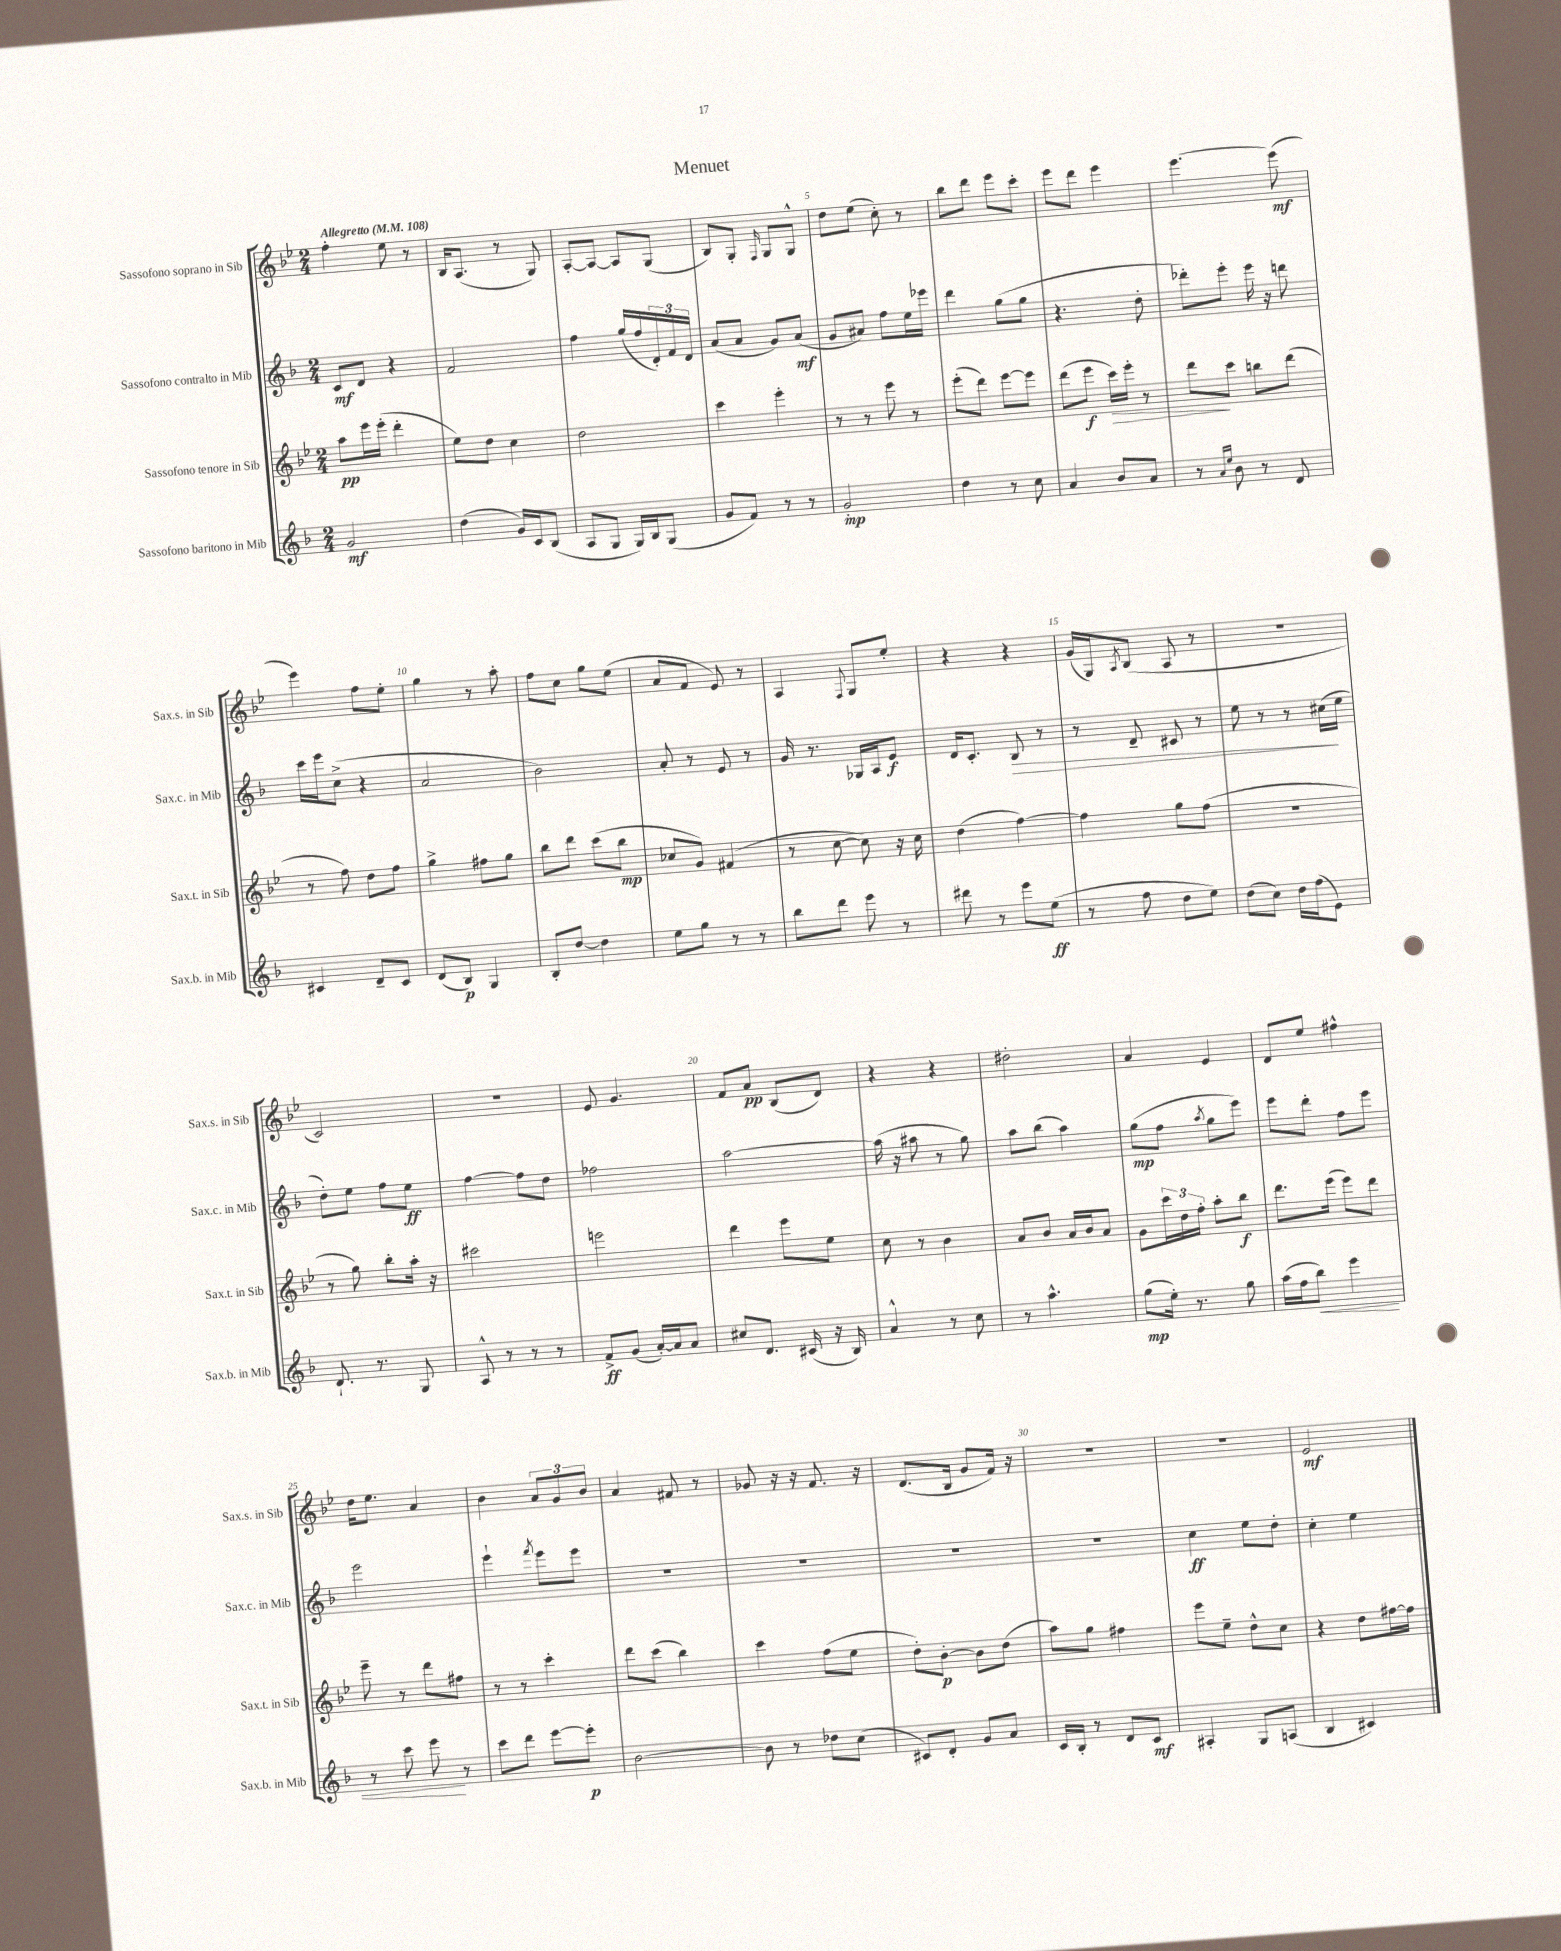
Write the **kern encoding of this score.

**kern	**dynam	**kern	**dynam	**kern	**dynam	**kern	**dynam
*part4	*part4	*part3	*part3	*part2	*part2	*part1	*part1
*staff4	*staff4	*staff3	*staff3	*staff2	*staff2	*staff1	*staff1
*I"Sassofono baritono in Mib	*	*I"Sassofono tenore in Sib	*	*I"Sassofono contralto in Mib	*	*I"Sassofono soprano in Sib	*
*I'Sax.b. in Mib	*	*I'Sax.t. in Sib	*	*I'Sax.c. in Mib	*	*I'Sax.s. in Sib	*
*clefG2	*	*clefG2	*	*clefG2	*	*clefG2	*
*k[b-]	*	*k[b-e-]	*	*k[b-]	*	*k[b-e-]	*
*M2/4	*	*M2/4	*	*M2/4	*	*M2/4	*
*MM108	*	*MM108	*	*MM108	*	*MM108	*
=1	=1	=1	=1	=1	=1	=1	=1
!	!	!	!	!	!	!LO:TX:a:B:t=Allegretto	!
2g/	mf	8aa\L	pp	8c/L	mf	4ff'\	.
.	.	16eee-\L	.	8d/J	.	.	.
.	.	(16eee-'\JJ	.	.	.	.	.
.	.	4ddd'\	.	4r	.	8ee-\	.
.	.	.	.	.	.	8r	.
=2	=2	=2	=2	=2	=2	=2	=2
(4dd\	.	8ee-\L)	.	2f/	.	16B-/KL	.
.	.	.	.	.	.	(8.A/J	.
.	.	8dd\J	.	.	.	.	.
16g/LL)	.	4cc\	.	.	.	8r	.
16c/J	.	.	.	.	.	.	.
(8B-/J	.	.	.	.	.	8G/)	.
=3	=3	=3	=3	=3	=3	=3	=3
8A/L	.	2dd\	.	4ff\	.	[8A'/L	.
8G/J	.	.	.	.	.	8A/J_	.
16G/LL)	.	.	.	(16gg/LL	.	8A/L]	.
16B-/J	.	.	.	16ff/	.	.	.
(8G/J	.	.	.	24d'/)	.	(8G/J	.
.	.	.	.	24f/	.	.	.
.	.	.	.	24d/JJ	.	.	.
=4	=4	=4	=4	=4	=4	=4	=4
8g/L	.	4ccc\	.	(8a/L	.	8B-/L)	.
8f/J)	.	.	.	8a/J	.	8G'/J	.
.	.	.	.	.	.	16qqF/	.
8r	.	4eee-'\	.	8g/L)	.	8G/L	.
8r	.	.	.	(8a/J	mf	8G^^/J	.
=5	=5	=5	=5	=5	=5	=5	=5
2g'/	mp	8r	.	8g/L	.	8dd\L	.
.	.	8r	.	8a#X/J)	.	(8ee-\J	.
.	.	8eee-\	.	8ff\L	.	8cc'\)	.
.	.	8r	.	16ee\L	.	8r	.
.	.	.	.	16eee-X\JJ	.	.	.
=6	=6	=6	=6	=6	=6	=6	=6
4dd\	.	(8eee-'\L	.	4ddd\	.	8bb-\L	.
.	.	8ddd\J)	.	.	.	8ddd\J	.
8r	.	[8eee-\L	.	(8gg\L	.	8eee-\L	.
8cc\	.	8eee-\J]	.	8gg\J	.	8ccc'\J	.
=7	=7	=7	=7	=7	=7	=7	=7
4a/	.	(8ddd\L	.	4.r	.	8eee-\L	.
.	.	8eee-\J	f	.	.	8ddd\J	.
!	!	!	!LO:HP:b	!	!	!	!
8b-/L	.	16ccc\LL)	>	.	.	4eee-\	.
.	.	16eee-'\JJ	.	.	.	.	.
8a/J	.	8r	.	8dd'\	.	.	.
=8	=8	=8	=8	=8	=8	=8	=8
8r	.	8ddd\L	.	8ddd-X'\L)	.	[4.eee-\	.
16qqa/LL	.	.	.	.	.	.	.
16qqee/JJ	.	.	.	.	.	.	.
8b-\	.	8ccc\J	]	8eee'\J	.	.	.
8r	.	8bbn\L	.	16eee\	.	.	.
.	.	.	.	16r	.	.	.
8d/	.	(8ddd\J	.	8dddn\	.	(8eee-\]	mf
!!LO:LB:g=z
=9	=9	=9	=9	=9	=9	=9	=9
4c#X/	.	8r	.	16ccc\LL	.	4eee-\)	.
.	.	.	.	16eee\J	.	.	.
.	.	8ff\)	.	(8cc^\J	.	.	.
8d~/L	.	8dd\L	.	4r	.	8ff\L	.
8c#/J	.	8ff\J	.	.	.	8ee-'\J	.
=10	=10	=10	=10	=10	=10	=10	=10
(8d/L	.	4gg^\	.	2a/	.	4gg\	.
8B-/J)	p	.	.	.	.	.	.
4G/	.	8ff#X\L	.	.	.	8r	.
.	.	8gg\J	.	.	.	8aa'\	.
=11	=11	=11	=11	=11	=11	=11	=11
8B-'/L	.	8bb-\L	.	2b-\)	.	8ff\L	.
[8dd/J	.	8ddd\J	.	.	.	8cc\J	.
4dd\]	.	(8ccc\L	.	.	.	8gg\L	.
.	.	8bb-\J	mp	.	.	(8ee-\J	.
=12	=12	=12	=12	=12	=12	=12	=12
8ee\L	.	8cc-X/L	.	8a'/	.	8a/L	.
8gg\J	.	8g/J)	.	8r	.	8f/J	.
8r	.	(4f#X/	.	8e/	.	8e-/)	.
8r	.	.	.	8r	.	8r	.
=13	=13	=13	=13	=13	=13	=13	=13
8bb-\L	.	8r	.	16g/	.	4A/	.
.	.	.	.	8.r	.	.	.
8ddd\J	.	[8cc\	.	.	.	.	.
.	.	.	.	.	.	8qqF/	.
8eee\	.	8cc\])	.	16G-X/LL	.	8G/L	.
.	.	.	.	16A/J	.	.	.
8r	.	16r	.	8e/J	f	8ee-'/J	.
.	.	16cc\	.	.	.	.	.
=14	=14	=14	=14	=14	=14	=14	=14
8ddd#X\	.	(4dd\	.	16d/KL	.	4r	.
.	.	.	.	8.c'/J	.	.	.
8r	.	.	.	.	.	.	.
!	!	!	!	!	!LO:HP:b	!	!
8eee\L	.	[4ff\)	.	8B-/	>	4r	.
(8ee\J	ff	.	.	8r	.	.	.
=15	=15	=15	=15	=15	=15	=15	=15
8r	.	4ff\]	.	8r	.	(16g/LL	.
.	.	.	.	.	.	16G/J)	.
.	.	.	.	.	.	8qA/	.
8ff\	.	.	.	8d~/	.	(8B-/J	.
8dd\L	.	8gg\L	.	8c#X/	.	8A/	.
8ee\J)	.	(8ff\J	.	8r	.	8r	.
=16	=16	=16	=16	=16	=16	=16	=16
(8dd\L	.	2r	.	8ee\	.	2r	.
8cc\J)	.	.	.	8r	.	.	.
16dd\LL	.	.	.	8r	.	.	.
(16ff\J	.	.	.	.	.	.	.
8e\J)	.	.	.	(16cc#X\LL	.	.	.
.	.	.	.	16ee\JJ	]	.	.
!!LO:LB:g=z
=17	=17	=17	=17	=17	=17	=17	=17
8.d`/	.	8r	.	8dd'\L)	.	2c/)	.
.	.	8gg\)	.	8ee\J	.	.	.
8.r	.	.	.	.	.	.	.
.	.	8bb-'\L	.	8ff\L	.	.	.
8G/	.	16aa'\Jk	.	8ee\J	ff	.	.
.	.	16r	.	.	.	.	.
=18	=18	=18	=18	=18	=18	=18	=18
8A^^/	.	2ccc#X\	.	[4ff\	.	2r	.
8r	.	.	.	.	.	.	.
8r	.	.	.	8ff\L]	.	.	.
8r	.	.	.	8dd\J	.	.	.
=19	=19	=19	=19	=19	=19	=19	=19
8f^/L	ff	2eeen\	.	2ff-X\	.	8e-/	.
(8g/J	.	.	.	.	.	4.g/	.
[16a'/LL)	.	.	.	.	.	.	.
16a/J]	.	.	.	.	.	.	.
8a/J	.	.	.	.	.	.	.
=20	=20	=20	=20	=20	=20	=20	=20
8cc#X/L	.	4ddd\	.	[2aa\	.	8f/L	.
8.d/J	.	.	.	.	.	8a/J	pp
.	.	8eee-\L	.	.	.	(8B-/L	.
(16c#X/	.	.	.	.	.	.	.
16r	.	8ee-\J	.	.	.	8d/J)	.
16B-/)	.	.	.	.	.	.	.
=21	=21	=21	=21	=21	=21	=21	=21
4a^^/	.	8cc\	.	(16aa\]	.	4r	.
.	.	.	.	16r	.	.	.
.	.	8r	.	8aa#X\	.	.	.
8r	.	4b-\	.	8r	.	4r	.
8cc\	.	.	.	8gg\)	.	.	.
=22	=22	=22	=22	=22	=22	=22	=22
8r	.	8a/L	.	8aa\L	.	2dd#X'\	.
4.aa^^\	.	8b-/J	.	(8bb-\J	.	.	.
.	.	16a/LL	.	4aa\)	.	.	.
.	.	16b-/J	.	.	.	.	.
.	.	8a/J	.	.	.	.	.
=23	=23	=23	=23	=23	=23	=23	=23
(8gg\L	mp	8g\L	.	(8gg\L	mp	4a/	.
16ee'\Jk)	.	24ccc\L	.	8ff\J	.	.	.
.	.	24dd\	.	.	.	.	.
8.r	.	.	.	.	.	.	.
.	.	24ff'\JJ	.	.	.	.	.
.	.	.	.	8qaa/	.	.	.
.	.	8aa'\L	.	8gg\L	.	4e-/	.
8gg\	.	8bb-\J	f	8eee\J)	.	.	.
=24	=24	=24	=24	=24	=24	=24	=24
(16aa\LL	.	8.ddd\L	.	8eee\L	.	8d/L	.
16ff\J	.	.	.	.	.	.	.
!	!LO:HP:b	!	!	!	!	!	!
8bb-\J)	<	.	.	8ddd'\J	.	8ee-/J	.
.	.	(16eee-\Jk	.	.	.	.	.
4eee\	.	8eee-\L)	.	8ff\L	.	4ff#X^^\	.
.	.	8ddd\J	.	8eee\J	.	.	.
!!LO:LB:g=z
=25	=25	=25	=25	=25	=25	=25	=25
8r	.	8eee-~\	.	2eee\	.	16dd\KL	.
.	.	.	.	.	.	8.ee-\J	.
8ccc\	.	8r	.	.	.	.	.
8eee\	.	8ddd\L	.	.	.	4a/	.
8r	[	8ff#X\J	.	.	.	.	.
=26	=26	=26	=26	=26	=26	=26	=26
8ccc\L	.	8r	.	4eee`\	.	4b-\	.
8ddd\J	.	8r	.	.	.	.	.
.	.	.	.	8qfff/	.	.	.
[8eee\L	.	4ccc'\	.	8eee\L	.	12a/L	.
.	.	.	.	.	.	12g/	.
8eee'\J]	p	.	.	8eee\J	.	.	.
.	.	.	.	.	.	12b-/J	.
=27	=27	=27	=27	=27	=27	=27	=27
[2b-\	.	8ddd\L	.	2r	.	4a/	.
.	.	(8ccc\J	.	.	.	.	.
.	.	4bb-\)	.	.	.	8f#X/	.
.	.	.	.	.	.	8r	.
=28	=28	=28	=28	=28	=28	=28	=28
8b-\]	.	4ccc\	.	2r	.	8g-X/	.
8r	.	.	.	.	.	16r	.
.	.	.	.	.	.	16r	.
8dd-X\L	.	(8ff\L	.	.	.	8.f/	.
(8cc\J	.	8ee-\J	.	.	.	.	.
.	.	.	.	.	.	16r	.
=29	=29	=29	=29	=29	=29	=29	=29
8c#X/L)	.	8dd'\L)	.	2r	.	(8.d/L	.
8d'/J	.	[8b-'\J	p	.	.	.	.
.	.	.	.	.	.	16B-/Jk	.
8g/L	.	8b-\L]	.	.	.	8g/L	.
8a/J	.	(8dd\J	.	.	.	16f/Jk)	.
.	.	.	.	.	.	16r	.
=30	=30	=30	=30	=30	=30	=30	=30
16c/LL	.	8aa\L)	.	2r	.	2r	.
16B-'/JJ	.	.	.	.	.	.	.
8r	.	8gg\J	.	.	.	.	.
8d/L	.	4ff#X\	.	.	.	.	.
8c/J	mf	.	.	.	.	.	.
=31	=31	=31	=31	=31	=31	=31	=31
4A#X'/	.	8eee-\L	.	4cc\	ff	2r	.
.	.	8ee-~\J	.	.	.	.	.
8G/L	.	8dd^^\L	.	8ee\L	.	.	.
(8An/J	.	8cc\J	.	8dd'\J	.	.	.
=32	=32	=32	=32	=32	=32	=32	=32
4B-/	.	4r	.	4cc'\	.	2e-/	mf
4c#X/)	.	8dd\L	.	4ee\	.	.	.
.	.	[16ff#X\L	.	.	.	.	.
.	.	16ff#\JJ]	.	.	.	.	.
==	==	==	==	==	==	==	==
*-	*-	*-	*-	*-	*-	*-	*-
